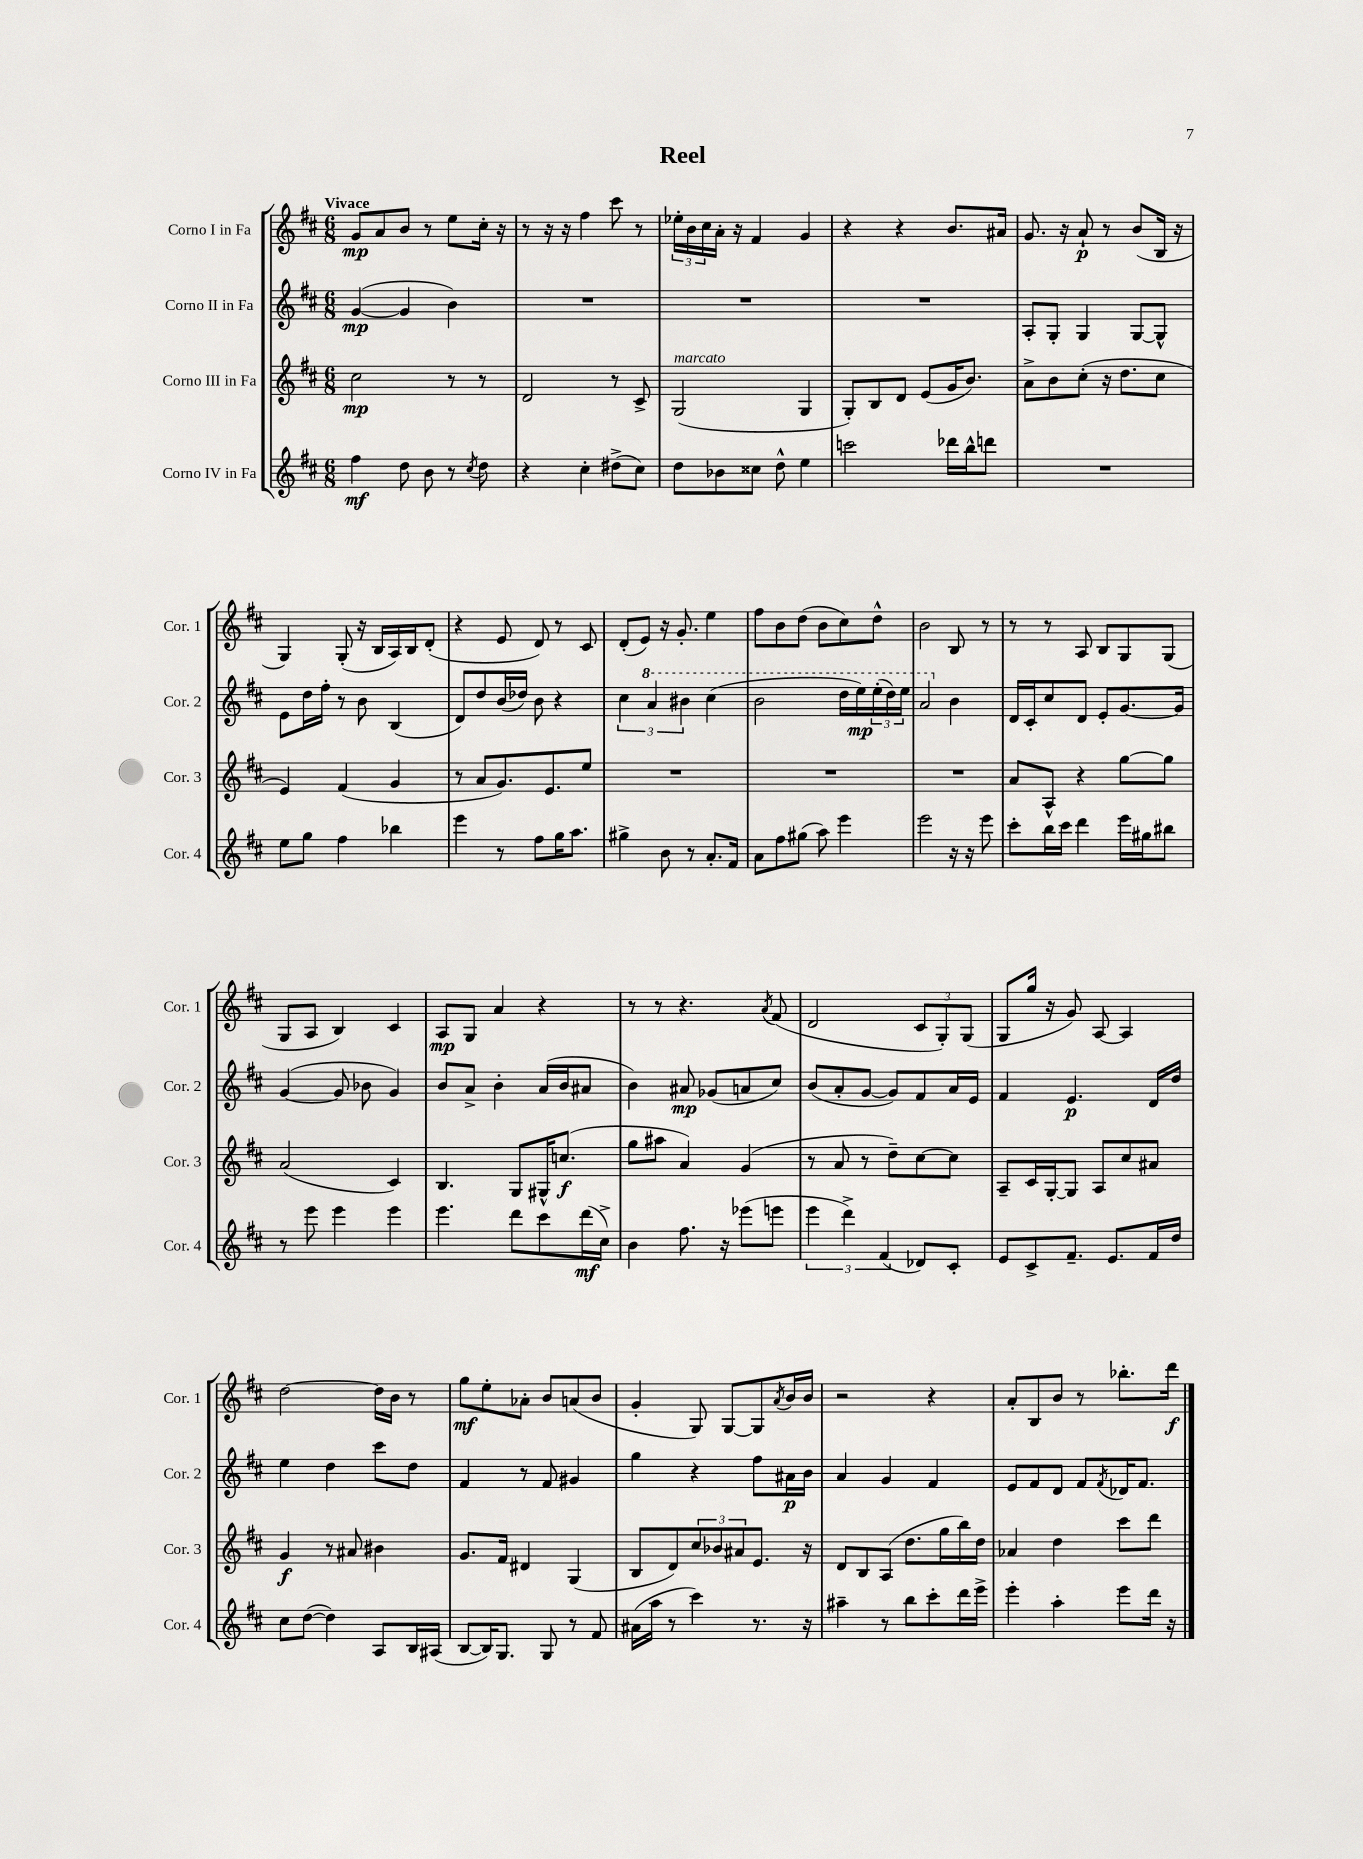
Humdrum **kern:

**kern	**kern	**kern	**kern
*staff4	*staff3	*staff2	*staff1
*clefG2	*clefG2	*clefG2	*clefG2
*k[f#c#]	*k[f#c#]	*k[f#c#]	*k[f#c#]
*M6/8	*M6/8	*M6/8	*M6/8
4ff#	2cc#	([4g	8g
.	.	.	8a
8dd	.	4g]	8b
8b	.	.	8r
8r	8r	4b)	8ee
8qcc#	.	.	.
8dd	8r	.	16cc#'
.	.	.	16r
=	=	=	=
4r	2d	2.r	8r
.	.	.	16r
.	.	.	16r
4cc#'	.	.	4ff#
(8dd#^	8r	.	8ccc#
8cc#)	8c#^	.	8r
=	=	=	=
8dd	(2G	2.r	24ee-'
.	.	.	24b
.	.	.	24cc#
8b-	.	.	16a'
.	.	.	16r
8cc##	.	.	4f#
8dd^^	.	.	.
4ee	4G	.	4g
=	=	=	=
2ccc	8G')	2.r	4r
.	8B	.	.
.	8d	.	4r
.	(8e	.	.
16ddd-	16g	.	8.b
16bb^^	8.b)	.	.
8ddd	.	.	.
.	.	.	16a#
=	=	=	=
2.r	8a^	8A'	8.g
.	8b	8G'	.
.	.	.	16r
.	(8cc#'	4G	8a`
.	16r	.	8r
.	8.dd	.	.
.	.	[8G	(8b
.	8cc#	8G^^]	16B
.	.	.	16r
=	=	=	=
8ee	4e)	8e	4G)
8gg	.	16dd	.
.	.	16ff#'	.
4ff#	(4f#	8r	(8G'
.	.	8b	16r
.	.	.	16B
4bb-	4g	(4B	16A)
.	.	.	16B
.	.	.	(8d'
=	=	=	=
4eee	8r	8d)	4r
.	8a	8dd	.
8r	8.g)	(16b	8e
.	.	16dd-)	.
8ff#	.	8b	8d)
.	8.e	.	.
16gg	.	4r	8r
8.aa	.	.	.
.	8ee	.	8c#
=	=	=	=
4gg#^	2.r	6cc#	(8d'
.	.	.	8e)
.	.	6aa	.
8b	.	.	16r
.	.	.	8.g'
.	.	6bb#	.
8r	.	.	.
8.a'	.	(4ccc#	4ee
16f#	.	.	.
=	=	=	=
8a	2.r	2bb	8ff#
8ff#	.	.	8b
(8gg#	.	.	(8dd
8aa)	.	.	8b
4eee	.	16ddd	8cc#)
.	.	16eee)	.
.	.	(24eee'	8dd^^
.	.	24ddd)	.
.	.	24eee	.
=	=	=	=
2eee	2.r	2aa	2b
16r	.	4b	8B
16r	.	.	.
8eee	.	.	8r
=	=	=	=
8ccc#'	8a	16d	8r
.	.	16c#'	.
16bb	8A^^	8cc#	8r
16ccc#	.	.	.
4ddd	4r	8d	8A
.	.	8e'	8B
16eee	[8gg	[8.g	8G
16gg#	.	.	.
8bb#	8gg]	.	(8G
.	.	16g]	.
=	=	=	=
8r	(2a	([4g	8G
8eee	.	.	8A
4eee	.	8g]	4B)
.	.	8b-	.
4eee	4c#)	4g)	4c#
=	=	=	=
4.eee	4.B	8b	8A
.	.	8a^	8G
.	.	4b'	4a
8ddd	8G	.	.
8ccc#	16G#^^	(16a	4r
.	(8.cc	16b	.
(16ddd	.	8a#	.
16cc#^)	.	.	.
=	=	=	=
4b	8gg	4b)	8r
.	8aa#	.	8r
8.ff#	4a)	8a#	4.r
.	.	(8g-	.
16r	.	.	.
(8eee-	(4g	8a	.
.	.	.	8qa
8eee	.	8cc#)	(8f#
=	=	=	=
6eee	8r	(8b	2d
.	8a	8a'	.
6ddd^)	.	.	.
.	8r	[8g	.
(6f#	.	.	.
.	8dd~)	8g])	.
8d-)	[8cc#	8f#	12c#
.	.	.	12G')
8c#'	8cc#]	16a	.
.	.	.	(12G
.	.	16e	.
=	=	=	=
8e	8A~	4f#	8G
8c#^	16c#	.	16gg
.	[16G'	.	16r
8.f#~	8G]	4.e	8g)
.	8A	.	[8A
8.e	.	.	.
.	8cc#	.	4A]
16f#	8a#	16d	.
16dd	.	16dd	.
=	=	=	=
8cc#	4g	4ee	[2dd
([8dd	.	.	.
4dd])	8r	4dd	.
.	8a#	.	.
8A	4b#	8ccc#	16dd]
.	.	.	16b
16B	.	8dd	8r
(16A#	.	.	.
=	=	=	=
[8B	8.g	4f#	8gg
16B])	.	.	8ee'
8.G	16f#	.	.
.	4d#	8r	8a-'
8G	.	8f#	8b
8r	(4G	4g#	(8a
8f#	.	.	8b
=	=	=	=
(16a#	8B	4gg	4g'
16aa	.	.	.
8r	8d)	.	.
4ccc#)	12cc#	4r	8G)
.	12b-	.	.
.	.	.	[8G
.	12a#	.	.
8.r	8.e	8ff#	8G]
.	.	.	8qa
.	.	16a#	16b
16r	16r	16b	16b
=	=	=	=
4aa#~	8d	4a	2r
.	8B	.	.
8r	(8A	4g	.
8bb	8.dd	.	.
8ccc#'	.	4f#	4r
.	16gg	.	.
16ddd	16bb)	.	.
16eee^	16dd	.	.
=	=	=	=
4eee'	4a-	8e	8a'
.	.	8f#	8B
4aa'	4dd	8d	8b
.	.	8f#	8r
.	.	8qf#	.
8eee	8ccc#	16d-	8.bb-'
.	.	8.f#	.
16ddd	8ddd	.	.
16r	.	.	16ddd
==	==	==	==
*-	*-	*-	*-
